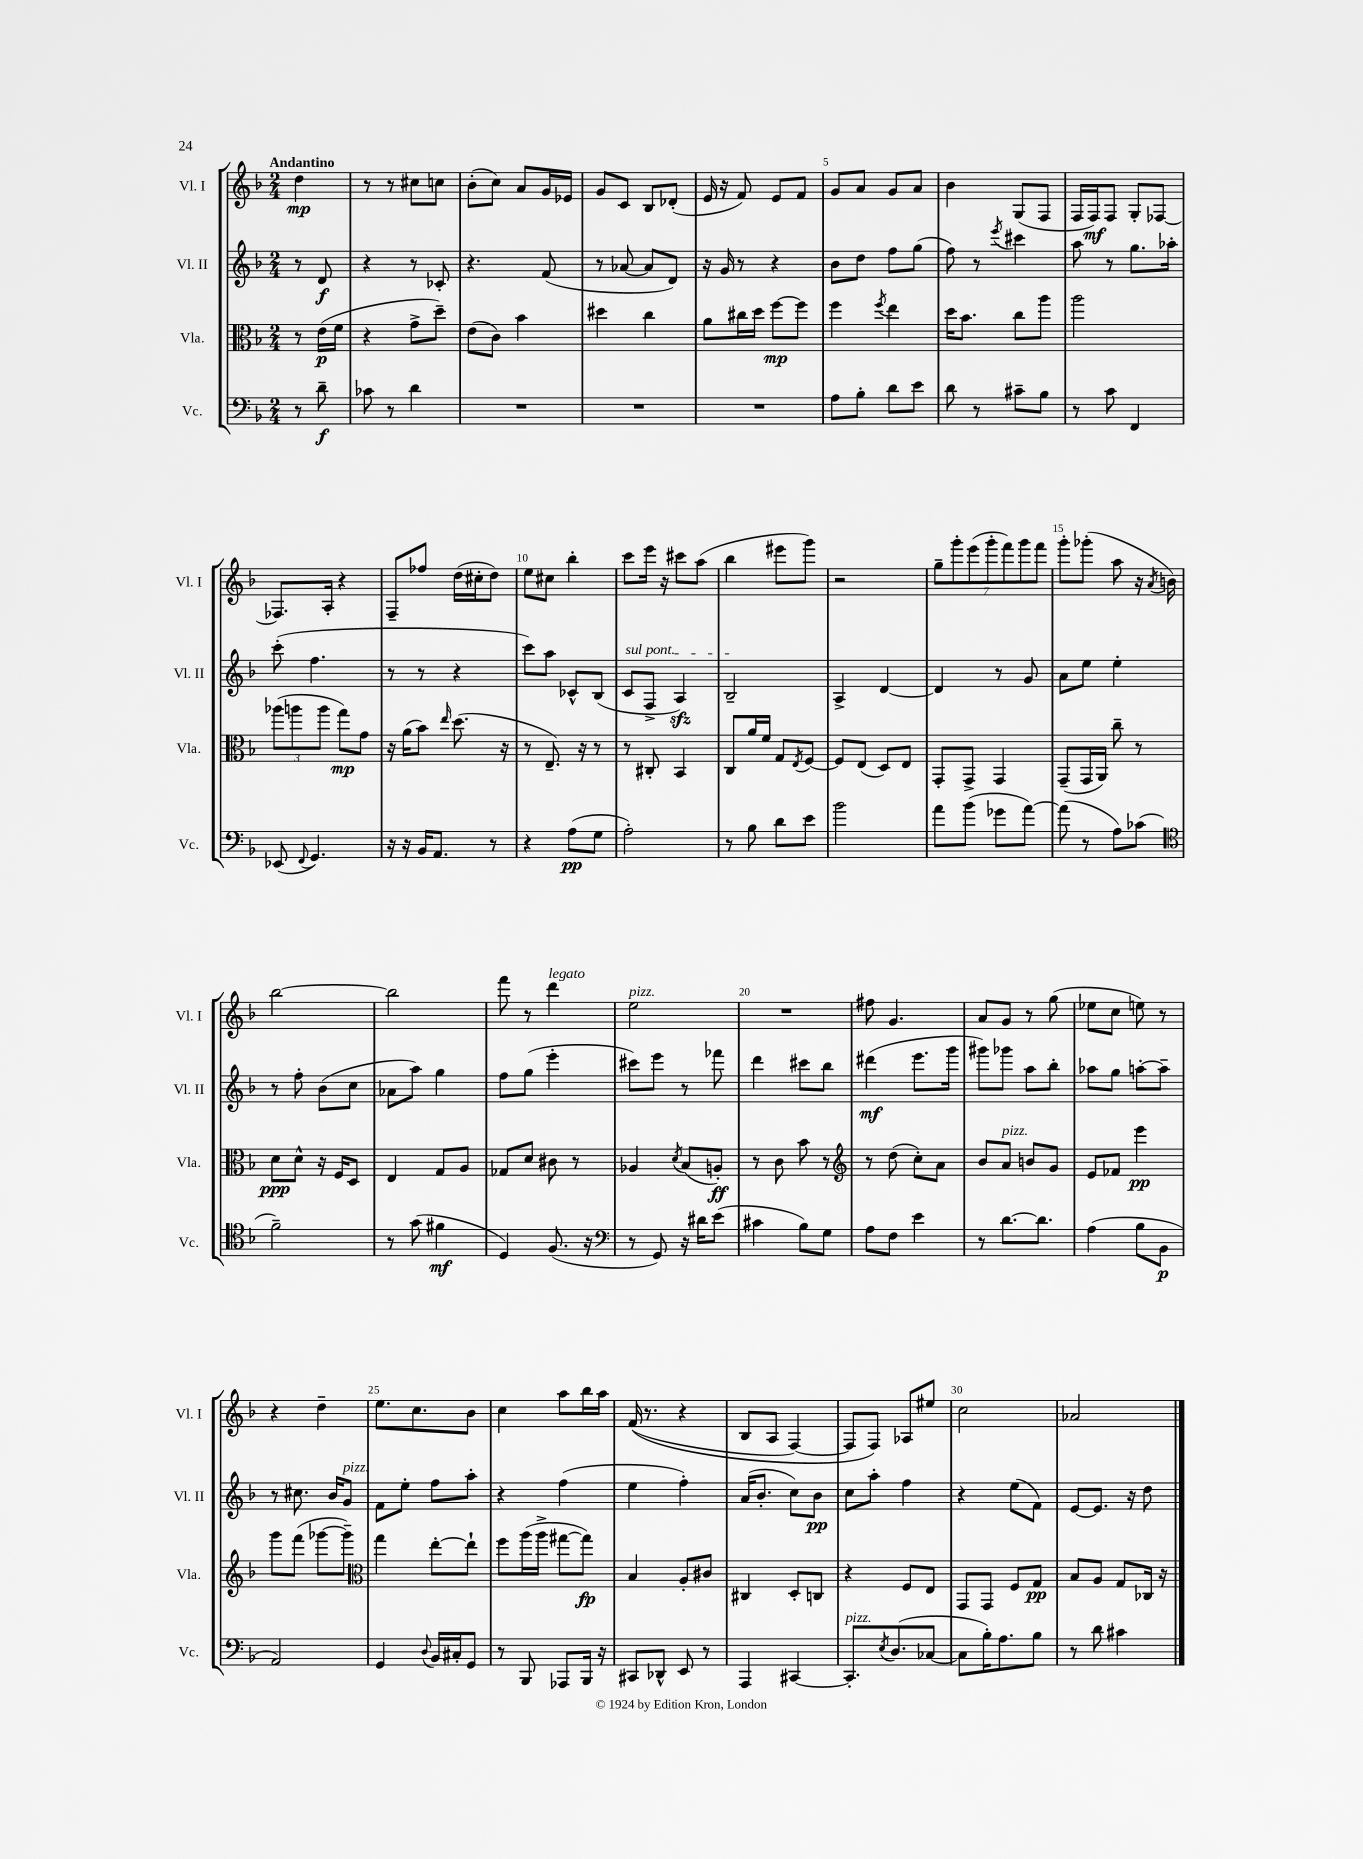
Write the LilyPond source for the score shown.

<<
\new StaffGroup <<
\new Staff = "s0" \with { instrumentName = "Vl. I" shortInstrumentName = "Vl. I" } {
    \clef treble \key f \major \numericTimeSignature \time 2/4 \partial 4 \tempo "Andantino"
    d''4\mp |
    r8 r8 cis''8 c''8 |
    bes'8-.( c''8) a'8 g'16 ees'16 |
    g'8 c'8 bes8 des'8-.( |
    e'16 r16 f'8) e'8 f'8 |
    g'8 a'8 g'8 a'8 |
    bes'4 g8( f8 |
    f16 f16\mf) f8 g8-. fes8~ |
    fes8. a16-. r4 |
    f8-- fes''8 d''16( cis''16-. d''8) |
    e''8 cis''8 bes''4-. |
    c'''8 e'''16 r16 cis'''8 a''8( |
    bes''4 eis'''8 g'''8) |
    r2 |
    \tuplet 7/4 { g''8-- g'''8-. e'''8( g'''8-. f'''8) g'''8 f'''8 } |
    g'''8-. ges'''8-.( a''8 r16 \acciaccatura { a'8 } b'16) |
    bes''2~ |
    bes''2 |
    f'''8 r8 d'''4^\markup { \italic "legato" } |
    e''2^\markup { \italic "pizz." } |
    R2 |
    fis''8 g'4. |
    a'8 g'8 r8 g''8( |
    ees''8 c''8 e''8) r8 |
    r4 d''4-- |
    e''8. c''8. bes'8 |
    c''4 a''8 bes''16 a''16 |
    f'16(\( r8. r4 |
    bes8 a8 f4~) |
    f8 f8\) aes8 eis''8 |
    c''2 |
    aes'2 \bar "|." |
}
\new Staff = "s1" \with { instrumentName = "Vl. II" shortInstrumentName = "Vl. II" } {
    \clef treble \key f \major \numericTimeSignature \time 2/4 \partial 4
    r8 d'8\f |
    r4 r8 ces'8-. |
    r4. f'8( |
    r8 aes'8~ aes'8 d'8) |
    r16 g'16 r8 r4 |
    bes'8 d''8 f''8 g''8( |
    f''8) r8 \acciaccatura { e'''8 } cis'''4 |
    a''8 r8 g''8. aes''16-. |
    c'''8-.( f''4. |
    r8 r8 r4 |
    c'''8) a''8 ces'8-^ bes8( |
    \once \override TextSpanner.bound-details.left.text = \markup { \italic "sul pont." } c'8\startTextSpan f8-> a4\sfz) |
    bes2--\stopTextSpan |
    a4-> d'4~ |
    d'4 r8 g'8 |
    a'8 e''8 e''4-. |
    r8 f''8-. bes'8( c''8 |
    aes'8 a''8) g''4 |
    f''8 g''8( e'''4-. |
    cis'''8) e'''8 r8 fes'''8 |
    d'''4 cis'''8 bes''8 |
    dis'''4\mf( e'''8. g'''16 |
    gis'''8) ges'''8 a''8 bes''8-. |
    aes''8 g''8 a''8~-. a''8-- |
    r8 cis''8. bes'16 g'8^\markup { \italic "pizz." } |
    f'8 e''8-. f''8 a''8-. |
    r4 f''4( |
    e''4 f''4-.) |
    a'16( bes'8.-. c''8) bes'8\pp |
    c''8 a''8-. f''4 |
    r4 e''8( f'8) |
    e'8~ e'8. r16 d''8 \bar "|." |
}
\new Staff = "s2" \with { instrumentName = "Vla." shortInstrumentName = "Vla." } {
    \clef alto \key f \major \numericTimeSignature \time 2/4 \partial 4
    r8 e'16\p( f'16 |
    r4 g'8-> d''8--) |
    e'8( c'8) bes'4 |
    dis''4 c''4 |
    a'8 cis''16 d''16 f''8~\mp f''8 |
    f''4 \acciaccatura { f''8 } e''4 |
    d''16 bes'8. c''8 a''8 |
    a''2 |
    \tuplet 3/2 { aes''8( a''8 a''8 } g''8\mp) g'8 |
    r16 a'16( bes'8) \grace { e''16 } d''8.( r16 |
    r8 e8.--) r16 r8 |
    r8 cis8-. bes,4 |
    c8 a'16 f'16 g8 \acciaccatura { e8 } f8~ |
    f8 e8( d8) e8 |
    g,8-. g,8-> g,4 |
    g,8--( g,16 a,16) c''8-- r8 |
    d'8\ppp d'8-^ r16 f16 d8 |
    e4 g8 a8 |
    ges8 d'8 cis'8 r8 |
    aes4 \acciaccatura { d'8 } bes8( a8-.\ff) |
    r8 c'8 bes'8 r8 |
    \clef treble r8 d''8( c''8-.) a'8 |
    bes'8 a'8^\markup { \italic "pizz." } b'8 g'8 |
    e'8 fes'8 e'''4\pp |
    g'''8 f'''8( ges'''8~ ges'''8--) |
    \clef alto g''4 e''8~-. e''8-! |
    f''8 a''16( a''16-> gis''8~ gis''8\fp) |
    bes4 a8-. cis'8 |
    cis4 d8-. c8 |
    r4 f8 e8 |
    g,8 g,8 f8 g8\pp |
    bes8 a8 g8 ces16 r16 \bar "|." |
}
\new Staff = "s3" \with { instrumentName = "Vc." shortInstrumentName = "Vc." } {
    \clef bass \key f \major \numericTimeSignature \time 2/4 \partial 4
    r8 d'8--\f |
    ces'8 r8 d'4 |
    R2 |
    R2 |
    R2 |
    a8 bes8-. d'8 e'8 |
    d'8 r8 cis'8-- bes8 |
    r8 c'8 f,4 |
    ees,8( \appoggiatura { f,8 } g,4.) |
    r16 r16 bes,16 a,8. r8 |
    r4 a8\pp( g8 |
    a2-.) |
    r8 bes8 d'8 e'8 |
    bes'2 |
    a'8 bes'8( ges'8 a'8~) |
    a'8( r8 a8) ces'8( |
    \clef tenor f'2--) |
    r8 g'8( fis'4\mf |
    d4) f8.( r16 |
    \clef bass r8 g,8) r16 dis'16 e'8( |
    cis'4 bes8) g8 |
    a8 f8 e'4 |
    r8 d'8.~ d'8. |
    a4( bes8 bes,8\p |
    a,2) |
    g,4 \appoggiatura { d8 } bes,16 cis16-. g,8 |
    r8 bes,,8 aes,,8 bes,,16 r16 |
    cis,8 des,8-^ e,8 r8 |
    a,,4 cis,4~ |
    cis,8.-.^\markup { \italic "pizz." } \acciaccatura { e8 } d8.( ces8~ |
    ces8 bes16-.) a8. bes8 |
    r8 d'8 cis'4 \bar "|." |
}
>>
>>
\layout { \context { \Score \override BarNumber.break-visibility = ##(#f #t #t) barNumberVisibility = #(every-nth-bar-number-visible 5) } }
